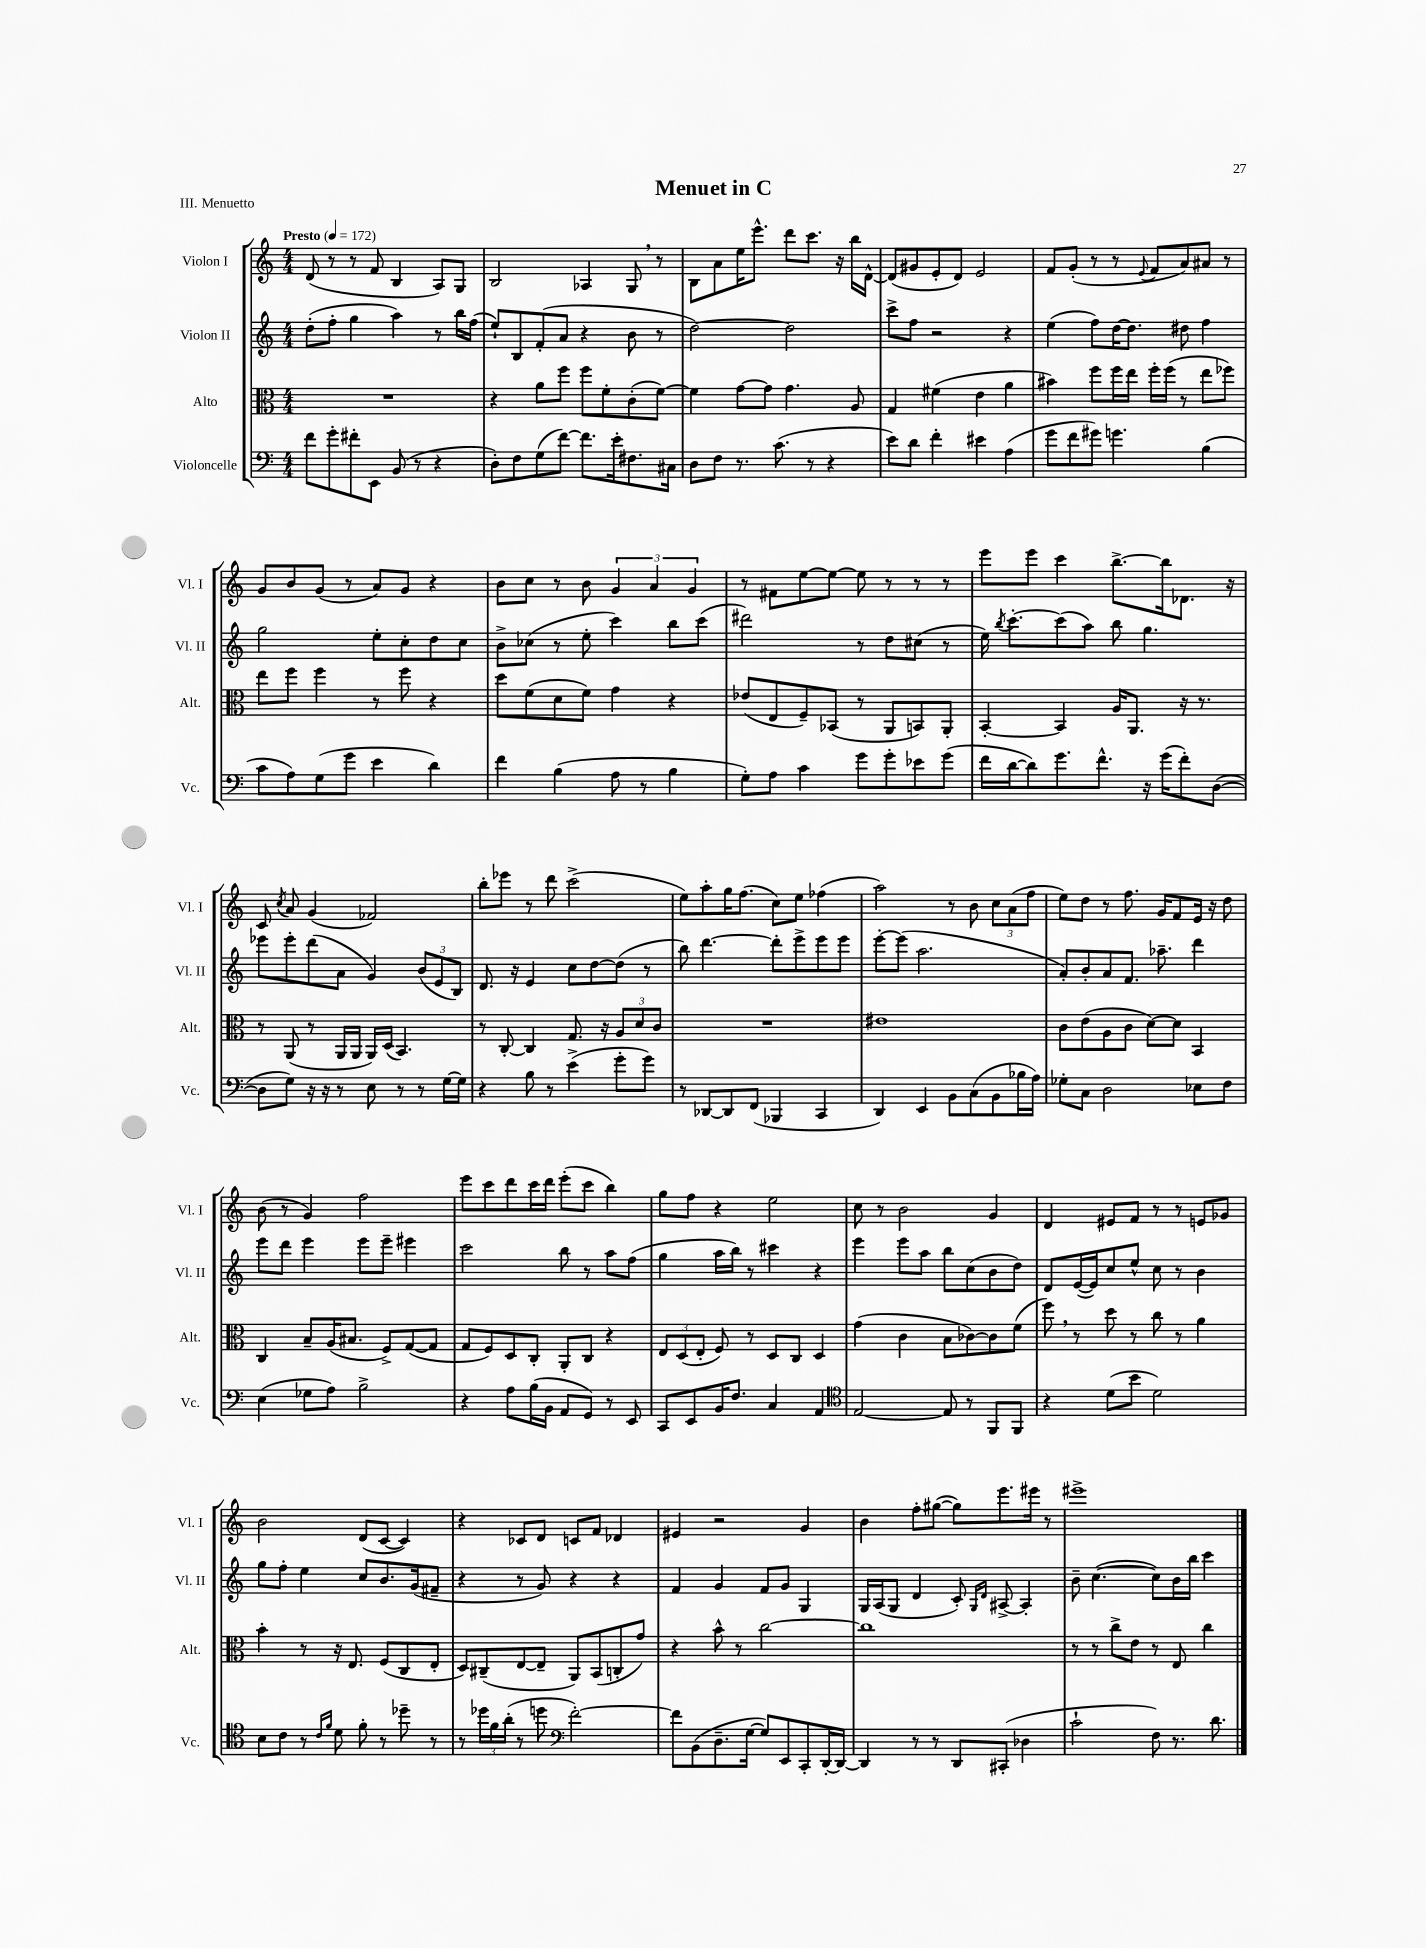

**kern	**kern	**kern	**kern
*staff4	*staff3	*staff2	*staff1
*clefF4	*clefC3	*clefG2	*clefG2
*k[]	*k[]	*k[]	*k[]
*M4/4	*M4/4	*M4/4	*M4/4
*MM172	*MM172	*MM172	*MM172
8f\L	1r	(8dd'\L	(8d/
8g'\	.	8ff'\J	8r
8f#'\	.	4gg\	8r
8EE\J	.	.	8f/
(8BB/	.	4aa\)	4B/
8r	.	.	.
4r	.	8r	8A/L)
.	.	16bb\LL	8G/J
.	.	(16ff\JJ	.
=	=	=	=
8D'\L)	4r	8ee`/L)	2B/
8F\	.	8B/	.
(8G\	8a\L	(8f'/	.
[8f\J)	8ff\J	8a/J	.
8.f\]L	8ff\L	4r	4A-/
.	8f'\	.	.
16e'\k	.	.	.
8.F#\	(8c'\	8b\	8G/
.	[8f\J)	8r	8r
16C#\Jk	.	.	.
=	=	=	=
8D\L	4f\]	[2dd\)	8B\L
8F\J	.	.	8a\
8.r	[8g\L	.	16ee\K
.	.	.	8.eee^^\J
.	8g\]J	.	.
(8.c\	.	.	.
.	4.g\	2dd\]	8ddd\L
8r	.	.	8.ccc\J
4r	.	.	.
.	.	.	16r
.	8A/	.	16bb\LL
.	.	.	[16d^^\JJ
=	=	=	=
8e\L)	4G/	8ccc^\L	(8d/]L
8d\J	.	8ff\J	8g#/
4f'\	(4f#\	2r	8e'/
.	.	.	8d/J)
4e#\	4e\	.	2e/
(4A\	4a\	4r	.
=	=	=	=
8g\L	4b#\)	(4ee\	8f/L
8f\	.	.	(8g'/J
8g#\J)	8ff\L	8ff\L)	8r
4.g\	16ff\L	[16dd\K	8r
.	16ee\JJ	8.dd\]J	.
.	.	.	8qqe/
.	16ff'\LL	.	8f/L
.	(16ff\JJ	.	.
.	8r	8dd#\	8a/)
(4B\	8ee\L	4ff\	8a#/J
.	8ff-\J)	.	8r
=	=	=	=
8c\L	8ee\L	2gg\	8g/L
8A\)	8ff\J	.	8b/
(8G\	4ff\	.	(8g/J
8g\J	.	.	8r
4e\	8r	8ee'\L	8a/L)
.	8ff\	8cc'\	8g/J
4d\)	4r	8dd\	4r
.	.	8cc\J	.
=	=	=	=
4f\	8dd\L	8b^\L	8b\L
.	(8f\	(8cc-\J	8cc\J
(4B\	8d\	8r	8r
.	8f\J)	8ee'\	8b\
8A\	4g\	4ccc\)	6g/
8r	.	.	.
.	.	.	6a/
4B\	4r	8bb\L	.
.	.	.	6g/
.	.	(8ccc\J	.
=	=	=	=
8G'\L)	(8e-/L	2ddd#\)	8r
8A\J	8E/	.	8f#\L
4c\	8F~/)	.	[8ee\
.	(8BB-/J	.	8ee\_J
8g\L	8r	8r	8ee\]
8g'\	8AA/L	8dd\L	8r
8e-\	8BB/)	(8cc#\J	8r
(8g\J	8AA'/J	8r	8r
=	=	=	=
16f\LL	[4BB'/	16ee\)	8eee\L
.	.	8qbb/	.
[16d\J	.	[8.ccc'\L	.
8d\])	.	.	8eee\J
8.g\	4BB/]	(8ccc\]	4ccc\
.	.	8aa\J)	.
8.f^^\J	.	.	.
.	16A/LK	8bb\	[8.bb^\L
.	8.AA/J	.	.
16r	.	4.gg\	.
(16g\LK	.	.	16bb\]k
8f'\)	16r	.	8.d-\J
.	8.r	.	.
([8D\J	.	.	.
.	.	.	16r
=	=	=	=
8D\]L	8r	8eee-\L	8c/
.	.	.	8qcc/
8G\J)	(8AA/	8eee-'\	8a/
16r	8r	(8ddd\	(4g/
16r	.	.	.
8r	16AA/LL	8a\J	.
.	16AA/JJ	.	.
8E\	16AA/LL)	4g/)	2f-/)
.	(16D/JJ	.	.
8r	4.BB/)	.	.
8r	.	(12b/L	.
.	.	12e/	.
[16G\LL	.	.	.
.	.	12B/J)	.
16G\]JJ	.	.	.
=	=	=	=
4r	8r	8.d/	8bb'\L
.	[8C'/	.	8eee-\J
.	.	16r	.
8B\	4C/]	4e/	8r
8r	.	.	8ddd\
(4e^\	8.G/	8cc\L	(2ccc^\
.	.	[8dd\	.
.	16r	.	.
8g'\L	12A/L	(8dd\]J	.
.	12d/	.	.
8g\J)	.	8r	.
.	12c/J	.	.
=	=	=	=
8r	1r	8bb\)	8ee\L)
[8DD-/L	.	[4.ddd\	8aa'\
8DD-/]	.	.	16gg\K
.	.	.	(8.ff\J
(8FF/J	.	.	.
4BBB-/	.	8ddd'\]L	8cc\L)
.	.	8eee^\	8ee\J
4CC/	.	8eee\	(4ff-\
.	.	8eee\J	.
=	=	=	=
4DD/)	1e#	[8eee'\L	2aa\)
.	.	(8eee\]J	.
4EE/	.	2.aa\	.
8BB\L	.	.	8r
(8C\	.	.	8b\
8BB\	.	.	12cc\L
.	.	.	(12a\
16B-\L	.	.	.
.	.	.	12ff\J
16A\JJ)	.	.	.
=	=	=	=
8G-'\L	8c\L	8a'/L)	8ee\L)
8C\J	(8e\	8b'/	8dd\J
2D\	8A\	8a/	8r
.	8c\J	8.f/J	8.ff\
.	[8d\L)	.	.
.	.	8.aa-~\	16g/LK
.	8d\]J	.	8f/
8E-\L	4BB/	4ddd\	16e/Jk
.	.	.	16r
8F\J	.	.	8dd\
=	=	=	=
(4E\	4C/	8eee\L	(8b\
.	.	8ddd\J	8r
8G-\L	8B~/L	4eee\	4g/)
8A\J)	(16A/K	.	.
.	8.B#/J	.	.
2B^\	.	8eee\L	2ff\
.	8F^/L)	8eee~\J	.
.	([8G/	4eee#\	.
.	8G/]J	.	.
=	=	=	=
4r	8G/L	2ccc\	8eee\L
.	8F/)	.	8ccc\
8A\L	8D/	.	8ddd\
(16B\L	8C'/J	.	16ccc\L
16BB\JJ	.	.	16ddd\JJ
8AA/L	8AA'/L	8bb\	(8eee'\L
8GG/J)	8C/J	8r	8ccc\J
8r	4r	8aa\L	4bb\)
8EE/	.	(8ff\J	.
=	=	=	=
8CC/L	12E/L	4gg\	8gg\L
.	(12D/	.	.
8EE/	.	.	8ff\J
.	12E'/J	.	.
16BB/K	8F/)	16aa\LL	4r
8.F/J	.	16bb\JJ)	.
.	8r	8r	.
4C/	8D/L	4ccc#\	2ee\
.	8C/J	.	.
4AA/	4D/	4r	.
=	=	=	=
*clefC4	*	*	*
[2E/	(4g\	4eee\	8cc\
.	.	.	8r
.	4c\	8eee\L	2b\
.	.	8aa\J	.
8E/]	8B\L	8bb\L	.
8r	[8c-\)	(8cc\	.
8FF/L	8c-\]	8b\	4g/
8FF/J	(8f\J	8dd\J)	.
=	=	=	=
4r	8ff\)	8d/L	4d/
.	8r	([16e/L	.
.	.	16e/]J)	.
(8d\L	8dd\	8cc/	8e#/L
8b\J	8r	8ee^^/J	8f/J
2d\)	8cc\	8cc\	8r
.	8r	8r	8r
.	4a\	4b\	8e/L
.	.	.	8g-/J
=	=	=	=
8B\L	4b'\	8gg\L	2b\
8c\J	.	8ff'\J	.
8r	8r	4ee\	.
16qqc/LL	.	.	.
16qqf/JJ	.	.	.
8d\	16r	.	.
.	8.E/	.	.
8f'\	.	8cc/L	(8d/L
8r	(8F/L	8.b/	[8c/J
8dd-~\	8C/	.	4c/])
.	.	(16g/k	.
8r	8E'/J	8f#~/J	.
=	=	=	=
8r	8D/L)	4r	4r
24dd-\LL	(8C#~/	.	.
24f\	.	.	.
(24a'\JJ	.	.	.
8r	[8E/	8r	8c-/L
8dd\	8E~/]J	8g/)	8d/J
*clefF4	*	*	*
[2f'\)	8AA/L)	4r	8c/L
.	(8BB/	.	8f/J
.	8C'/	4r	4d-/
.	8g/J)	.	.
=	=	=	=
8f\]L	4r	4f/	4e#/
(8BB\	.	.	.
8.D~\	8b^^\	4g/	2r
.	8r	.	.
[16G\Jk	.	.	.
8G/]L)	[2cc\	8f/L	.
8EE/	.	8g/J	.
8CC'/	.	4G/	4g/
[16DD'/L	.	.	.
16DD/_JJ	.	.	.
=	=	=	=
4DD/]	1cc]	16G/LL	4b\
.	.	(16A/J	.
.	.	8G/J	.
8r	.	4d/	8ff'\L
8r	.	.	([8gg#\J
8DD/L	.	8c'/)	8gg#\]L)
.	.	16qqG/LL	.
.	.	16qqd/JJ	.
(8CC#'/J	.	[8A#^/	8.eee\
4D-\	.	4A#'/]	.
.	.	.	16eee#\Jk
.	.	.	8r
=	=	=	=
2c`\	8r	8b~\	1eee#^
.	8r	([4.cc\	.
.	8cc^\L	.	.
.	8e\J	.	.
8F\)	8r	8cc\]L)	.
8.r	8E/	16b\L	.
.	.	16bb\JJ	.
.	4cc\	4ccc\	.
8.d\	.	.	.
==	==	==	==
*-	*-	*-	*-
